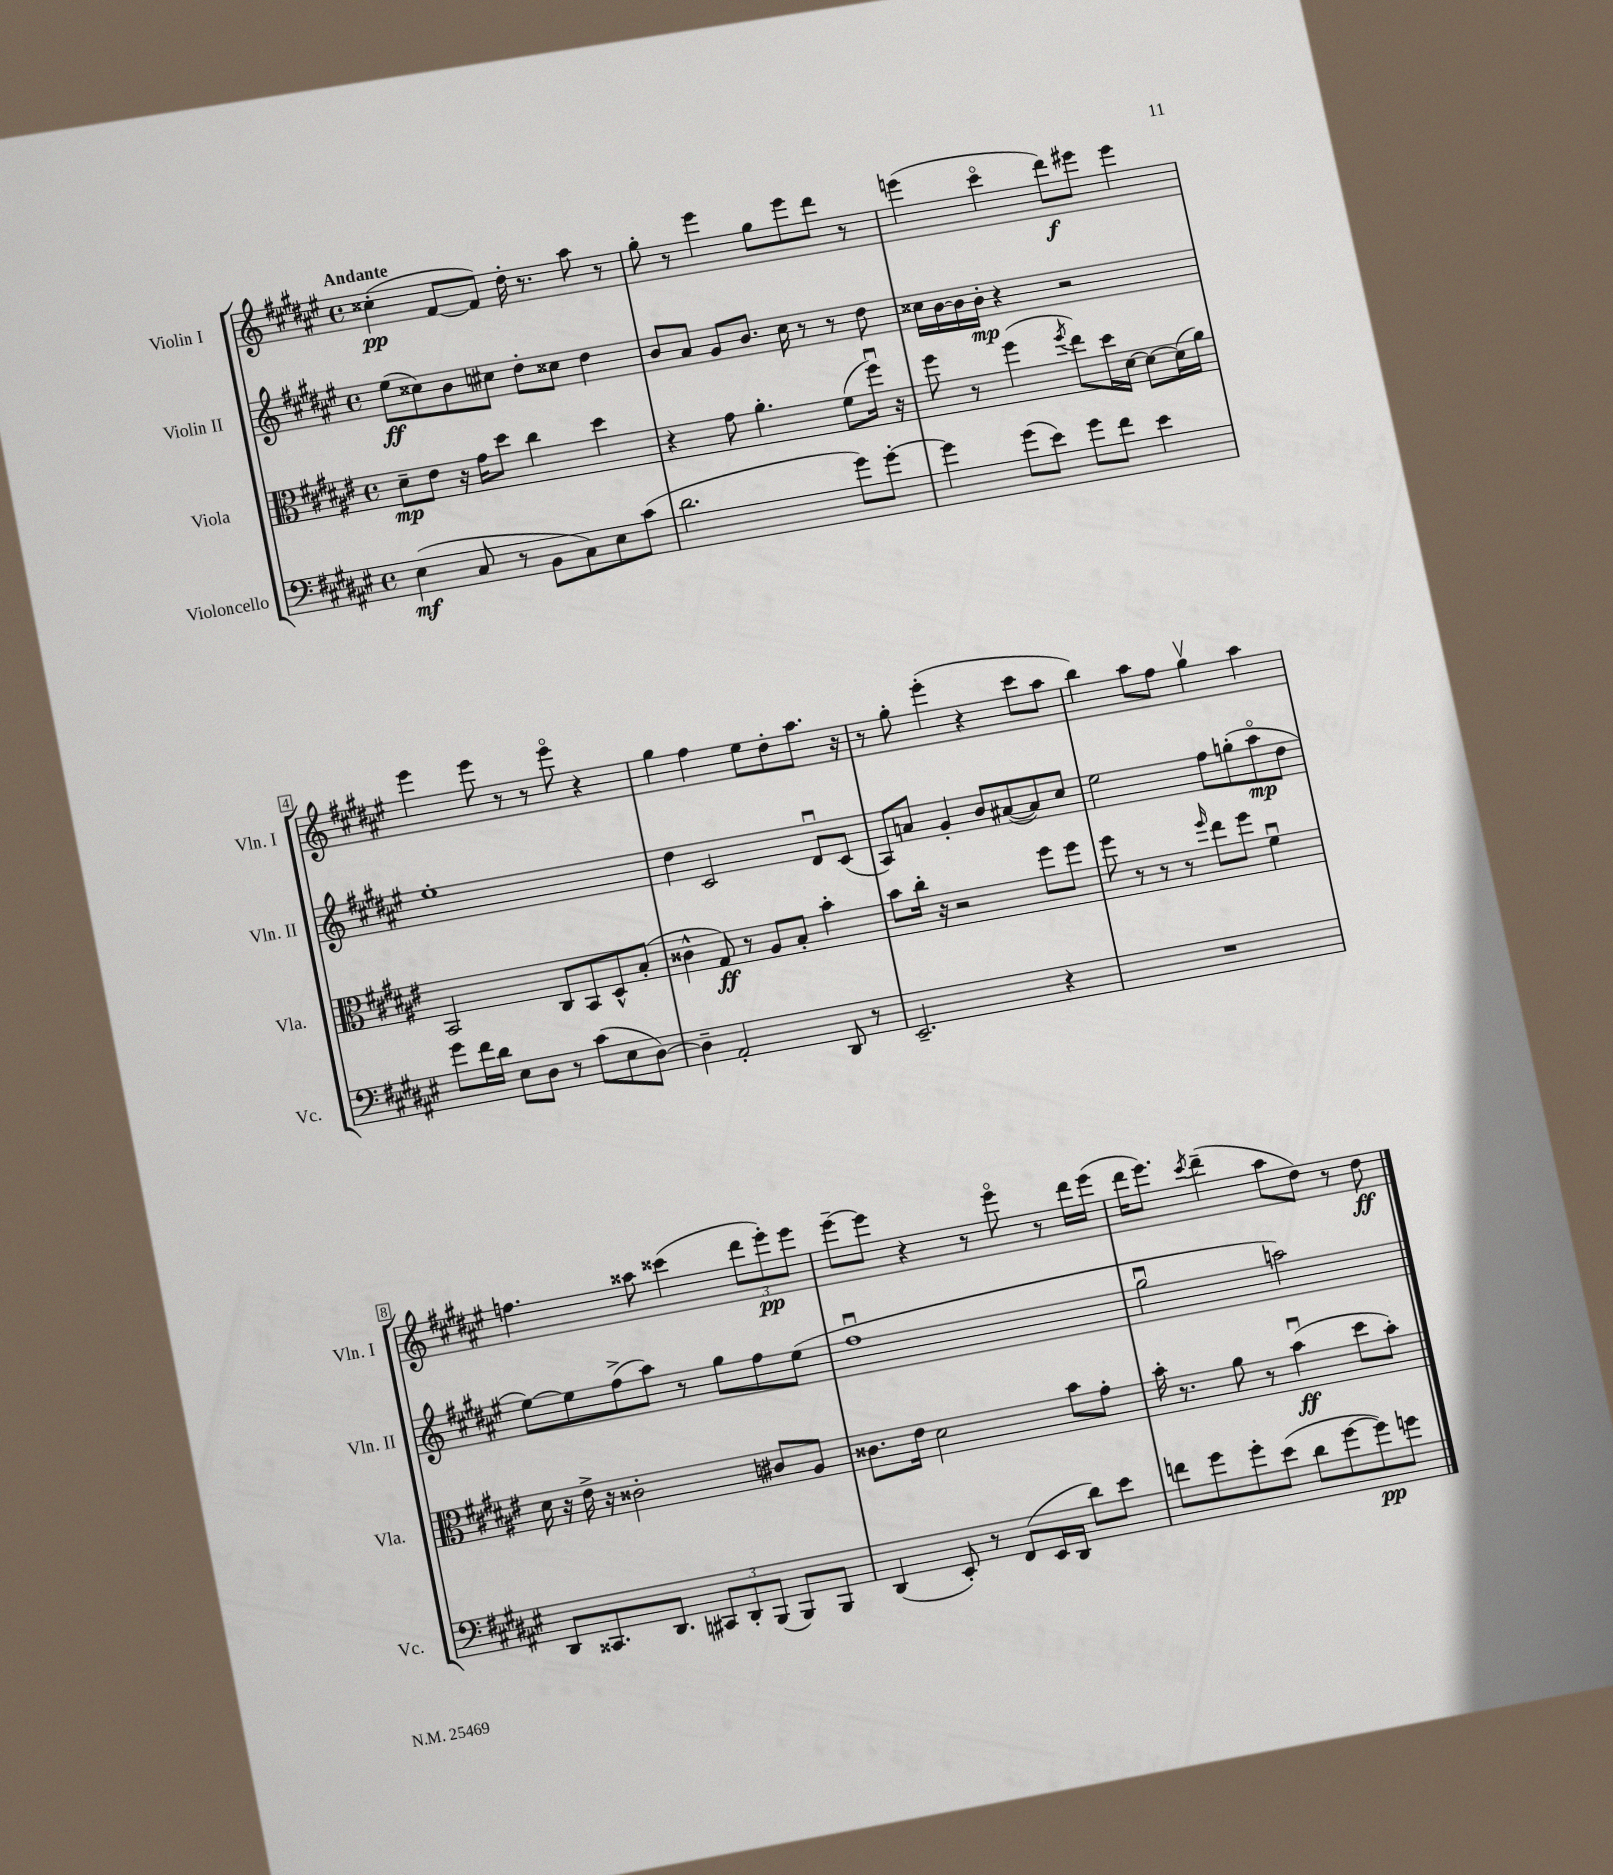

**kern	**kern	**kern	**kern
*staff4	*staff3	*staff2	*staff1
*clefF4	*clefC3	*clefG2	*clefG2
*k[f#c#g#d#a#e#]	*k[f#c#g#d#a#e#]	*k[f#c#g#d#a#e#]	*k[f#c#g#d#a#e#]
*M4/4	*M4/4	*M4/4	*M4/4
*met(c)	*met(c)	*met(c)	*met(c)
(4E#\	8d#~\L	(8ee#\L	(4cc##'\
.	8e#\J	8cc##\)	.
8C#/	16r	8b\	[8f#/L
.	16g#\LK	.	.
8r	8dd#\J	8cc#\J	8f#/]J)
8BB\L	4cc#\	8dd#'\L	16dd#'\
.	.	.	8.r
8C#\)	.	8cc##\J	.
8E#\	4dd#\	4dd#\	8aa#\
(8c#\J	.	.	8r
=	=	=	=
2.d#\	4r	8b/L	8gg#'\
.	.	8a#/J	8r
.	8g#\	8g#/L	4eee#\
.	4.a#'\	8.b/J	.
.	.	.	8gg#\L
.	.	16cc#\	.
.	.	8r	8eee#\
8g#\L)	(8f#\L	8r	8ddd#\J
[8g#'\J	16ff#u\Jk)	8dd#\	8r
.	16r	.	.
=	=	=	=
4g#\]	8ff#\	16cc##\LL	(4eee\
.	.	[16b\	.
.	8r	16b\]	.
.	.	16b'\JJ	.
(8g#\L	(4ff#\	4r	4ccc#o\
8e#\J)	.	.	.
.	8qff#/	.	.
8g#\L	8ee#\L)	2r	8ddd#\L)
8f#\J	16dd#\L	.	8eee#\J
.	[16d#\JJ	.	.
4e#\	8d#\_L	.	4eee#\
.	(16d#\]L	.	.
.	16a#\JJ)	.	.
=	=	=	=
8g#\L	2BB/	1ee#'	4eee#\
16f#\L	.	.	.
16d#\JJ	.	.	.
8E#\L	.	.	8eee#\
8D#\J	.	.	8r
8r	8C#/L	.	8r
(8c#\L	8BB/	.	8eee#o\
8E#\	8D#^^/	.	4r
[8D#\J)	(8B'/J	.	.
=	=	=	=
4D#~\]	4c##^^\	4dd#\	4gg#\
2AA#'/	8G#/)	2c#/	4ff#\
.	8r	.	.
.	8A#/L	.	8ee#\L
.	8B'/J	.	8dd#'\
8DD#/	4b'\	8d#u/L	8.aa#\J
8r	.	(8c#/J	.
.	.	.	16r
=	=	=	=
2.EE#~/	8b\L	8A#/L)	8r
.	16cc#'\Jk	8a/J	8gg#'\
.	16r	.	.
.	2r	4g#'/	(4eee#'\
.	.	8b/L	4r
.	.	([8a#/	.
4r	8ff#\L	8a#/])	8ccc#\L
.	8ff#\J	8cc#/J	8aa#\J
=	=	=	=
1r	8ff#\	2ee#\	4bb\)
.	8r	.	.
.	8r	.	8aa#\L
.	8r	.	8ff#\J
.	16qqff#/	.	.
.	8ee#\L	8ff#\L	4gg#v\
.	8ff#\J	(8gg'\	.
.	4f#u\	8aa#o\	4aa#\
.	.	8dd#\J	.
=	=	=	=
8DD#/L	16d#\	[8ee#\L)	4.ff\
.	16r	.	.
8.CC##/	16e#^\	8ee#\]	.
.	16r	.	.
.	2c##'\	(8ff#^\	.
8.DD#/J	.	.	.
.	.	8aa#\J)	8aa##\
12CC#/L	.	8r	(4ccc##\
12DD#'/	.	.	.
.	.	8gg#\L	.
(12BBB/J	.	.	.
8BBB/L)	8c#/L	8ff#\	12ddd#\L
.	.	.	12eee#'\)
8BBB/J	8A#/J	(8ee#\J	.
.	.	.	12eee#\J
=	=	=	=
(4DD#/	8.c##\L	1ff#u	[8eee#~\L
.	.	.	8eee#\]J
.	16e#\Jk	.	.
8EE#'/)	2d#\	.	4r
8r	.	.	.
(8FF#/L	.	.	8r
16EE#/L	.	.	8eee#o\
16DD#/JJ	.	.	.
8d#\L)	8b\L	.	8r
8e#\J	8g#'\J	.	16ddd#\LL
.	.	.	(16eee#\JJ
=	=	=	=
8f\L	16b'\	2gg#u\	16ddd#\LK
.	8.r	.	8.eee#\J)
8g#\	.	.	.
.	.	.	8qccc#/
8g#'\	8a#\	.	(4ddd#~\
(8e#\J	8r	.	.
8d#\L	(4bu\	2aa\)	8aa#\L
[8g#\	.	.	8dd#\J)
8g#\])	8dd#\L	.	8r
8g\J	8b'\J)	.	8dd#\
==	==	==	==
*-	*-	*-	*-
